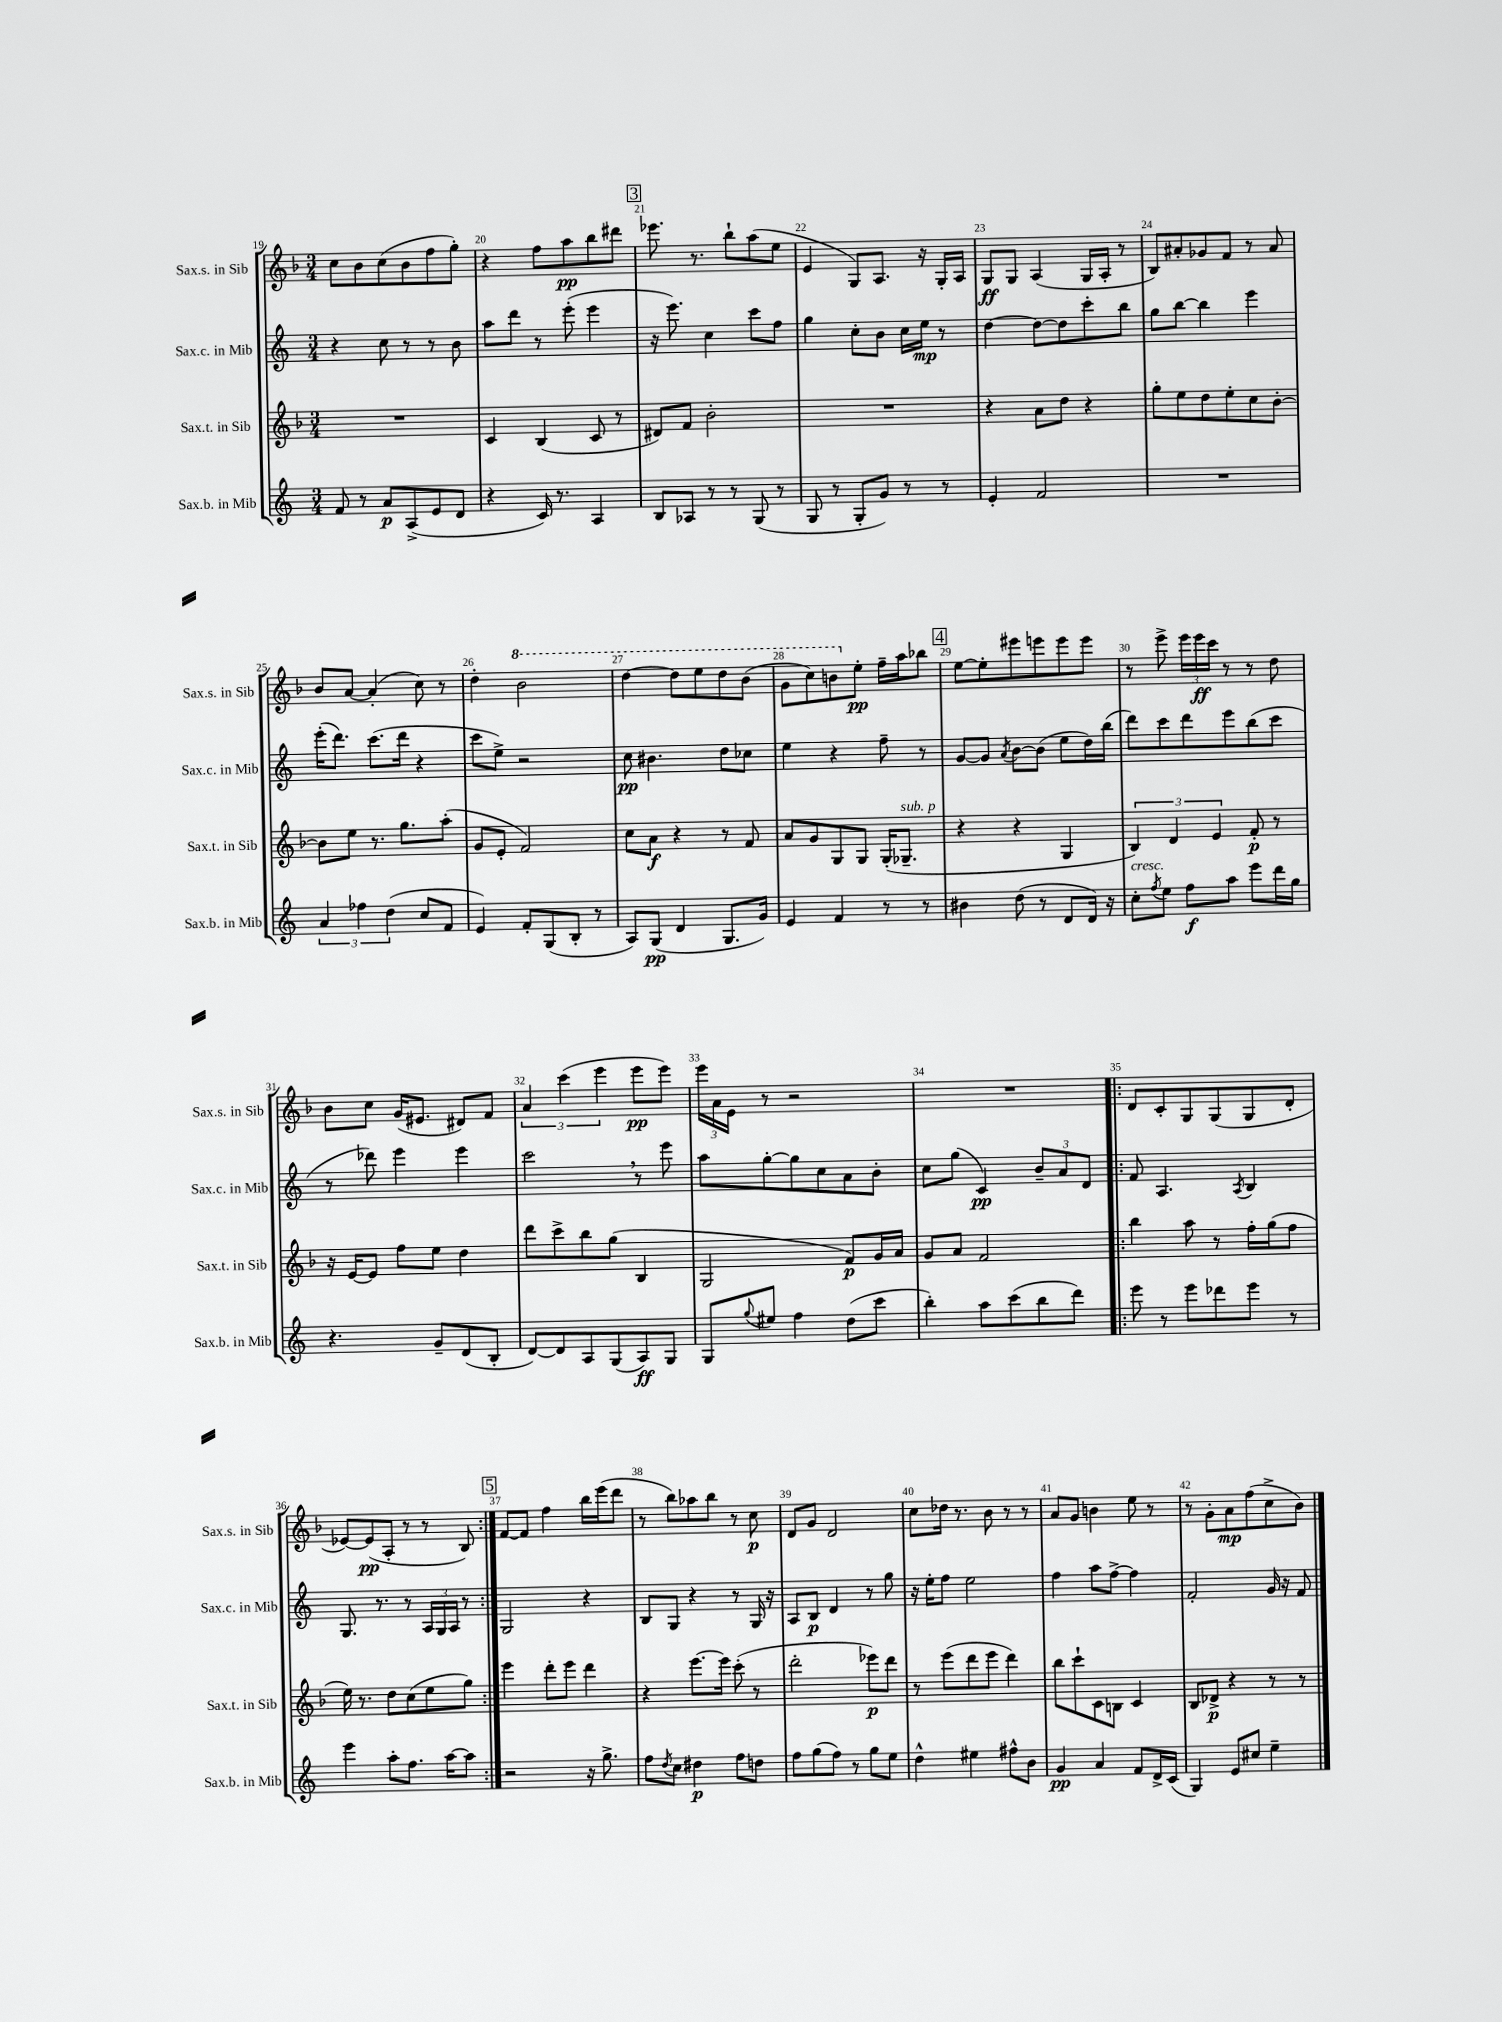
<<
\new StaffGroup <<
\new Staff = "s0" \with { instrumentName = "Sax.s. in Sib" shortInstrumentName = "Sax.s. in Sib" } {
    \clef treble \key f \major \numericTimeSignature \time 3/4
    c''8 bes'8 c''8( bes'8 f''8 g''8-.) |
    r4 f''8 a''8\pp bes''8 dis'''8 |
    \mark \markup { \box "3" } ees'''8. r8. bes''8-! a''8( e''8 |
    e'4 g8) a8. r16 g16-. a16 |
    g8\ff g8 a4( g16 a16-. r8 |
    bes8) ais'8-. ges'8 f'8 r8 ais'8 |
    bes'8 a'8~ a'4-.( c''8) r8 |
    d''4-. \ottava #1 bes''2 |
    d'''4~ d'''8 e'''8 d'''8 bes''8( |
    g''8 c'''8) b''8 \ottava #0 e''8-.\pp f''16-- a''16 bes''8 |
    \mark \markup { \box "4" } e''8~ e''8-. eis'''8 e'''8 e'''8 e'''8 |
    r8 e'''8-> \tuplet 3/2 { e'''16 e'''16\ff c'''16 } r8 r8 d''8 |
    bes'8 c''8 g'16( eis'8. dis'8) f'8 |
    \tuplet 3/2 { a'4 c'''4( e'''4 } e'''8\pp e'''8) |
    \tuplet 3/2 { e'''16 a'16 e'16 } r8 r2 |
    R2. |
    \repeat volta 2 { d'8 c'8-. g8 g8( g8 d'8-. |
    ees'8~) ees'8\pp( a8-. r8 r8 bes8) | }
    \mark \markup { \box "5" } f'8~ f'8 f''4 bes''16 e'''16( d'''8 |
    r8 bes''8) aes''8 bes''8 r8 c''8\p |
    d'8 g'8 d'2 |
    c''8 des''16 r8. bes'8 r8 r8 |
    a'8 g'8 b'4 e''8 r8 |
    r8 g'8-. a'8\mp f''8( c''8-> bes'8) \bar "|." |
}
\new Staff = "s1" \with { instrumentName = "Sax.c. in Mib" shortInstrumentName = "Sax.c. in Mib" } {
    \clef treble \key c \major \numericTimeSignature \time 3/4
    r4 c''8 r8 r8 b'8 |
    a''8 d'''8 r8 e'''8-.( e'''4 |
    \mark \markup { \box "3" } r16 e'''8.) c''4 c'''8 f''8 |
    g''4 c''8-. b'8 c''16 e''16\mp r8 |
    d''4~ d''8~ d''8 c'''8-. b''8 |
    g''8 b''8~ b''4 e'''4 |
    e'''16-.( d'''8.) c'''8.( d'''16 r4 |
    c'''8 e''8->) r2 |
    c''8\pp bis'4. d''8 ces''8 |
    e''4 r4 f''8-- r8 |
    \mark \markup { \box "4" } g'8~ g'8 \acciaccatura { a'8 } b'8~ b'8( e''8 d''16) b''16( |
    d'''8) c'''8 d'''8 e'''8 b''8( c'''8 |
    r8 des'''8) e'''4 e'''4 |
    c'''2 \breathe r8 e'''8 |
    a''8 g''8~-. g''8 c''8 a'8 b'8-. |
    c''8 g''8( c'4\pp) \tuplet 3/2 { b'8-- a'8 d'8 } |
    \repeat volta 2 { f'8 a4. \acciaccatura { a8 } b4 |
    g8. r8. r8 \tuplet 3/2 { a16 g16 a16 } r8 | }
    \mark \markup { \box "5" } g2 r4 |
    b8 g8 r4 r8 g16 r16 |
    a8 b8\p d'4 r8 g''8 |
    r16 e''16-. f''8 e''2 |
    f''4 a''8 f''8~-> f''4 |
    f'2-. g'16 r16 f'8 \bar "|." |
}
\new Staff = "s2" \with { instrumentName = "Sax.t. in Sib" shortInstrumentName = "Sax.t. in Sib" } {
    \clef treble \key f \major \numericTimeSignature \time 3/4
    R2. |
    c'4 bes4( c'8 r8 |
    \mark \markup { \box "3" } dis'8) f'8 bes'2-. |
    R2. |
    r4 a'8 d''8 r4 |
    g''8-. e''8 d''8 e''8-. c''8 bes'8~-. |
    bes'8 e''8 r8. g''8. a''8-.( |
    g'8 e'8-. f'2) |
    c''8 a'8\f r4 r8 f'8 |
    a'8 g'8 g8 g8 g16-.( ges8.--^\markup { \italic "sub. p" } |
    \mark \markup { \box "4" } r4 r4 g4 |
    \tuplet 3/2 { bes4) d'4 e'4 } f'8-.\p r8 |
    r16 e'16~ e'8 f''8 e''8 d''4 |
    d'''8 c'''8-> bes''8 g''8( bes4 |
    g2 f'8\p) g'16 a'16 |
    g'8 a'8 f'2 |
    \repeat volta 2 { bes''4 a''8 r8 f''16-. g''16( f''8 |
    e''16) r8. d''8 c''8( e''8 g''8) | }
    \mark \markup { \box "5" } e'''4 d'''8-. e'''8 d'''4 |
    r4 e'''8.~ e'''16 c'''8-.( r8 |
    d'''2-. ees'''8\p) d'''8 |
    r8 e'''8( d'''8 e'''8 d'''4) |
    bes''8 c'''8-! c'8 b8 c'4 |
    bes8 des'8->\p r4 r8 r8 \bar "|." |
}
\new Staff = "s3" \with { instrumentName = "Sax.b. in Mib" shortInstrumentName = "Sax.b. in Mib" } {
    \clef treble \key c \major \numericTimeSignature \time 3/4
    f'8 r8 a'8\p a8->( e'8 d'8 |
    r4 c'16) r8. a4 |
    \mark \markup { \box "3" } b8 aes8 r8 r8 g8( r8 |
    g8 r8 g8-. g'8) r8 r8 |
    e'4-. f'2 |
    R2. |
    \tuplet 3/2 { a'4 fes''4 d''4( } c''8 f'8 |
    e'4) f'8-. g8( b8-. r8 |
    a8) g8\pp( d'4 g8. g'16) |
    e'4 f'4 r8 r8 |
    \mark \markup { \box "4" } bis'4 d''8( r8 d'8 d'16) r16 |
    c''8-.^\markup { \italic "cresc." } \acciaccatura { f''8 } e''8 f''8\f a''8 e'''8 d'''16 g''16 |
    r4. g'8-- d'8( b8-. |
    d'8~) d'8 a8 g8( a8\ff) g8 |
    g8 \appoggiatura { g''8 } eis''8 f''4 d''8( c'''8 |
    b''4-.) a''8 c'''8( b''8 d'''8) |
    \repeat volta 2 { e'''8 r8 e'''8 des'''8 e'''8 r8 |
    e'''4 a''8-. f''8. a''16~ a''8 | }
    \mark \markup { \box "5" } r2 r16 g''8.-> |
    f''8 \acciaccatura { d''8 } c''8 dis''4\p f''8 d''8 |
    f''8 g''8( f''8) r8 g''8 e''8 |
    d''4-^ eis''4 fis''8-^ b'8 |
    g'4\pp a'4 f'8 d'16-> c'16( |
    g4) e'8 cis''8 e''4-- \bar "|." |
}
>>
>>
\layout { \context { \Score currentBarNumber = #19 \override BarNumber.break-visibility = ##(#f #t #t) barNumberVisibility = #all-bar-numbers-visible } }
